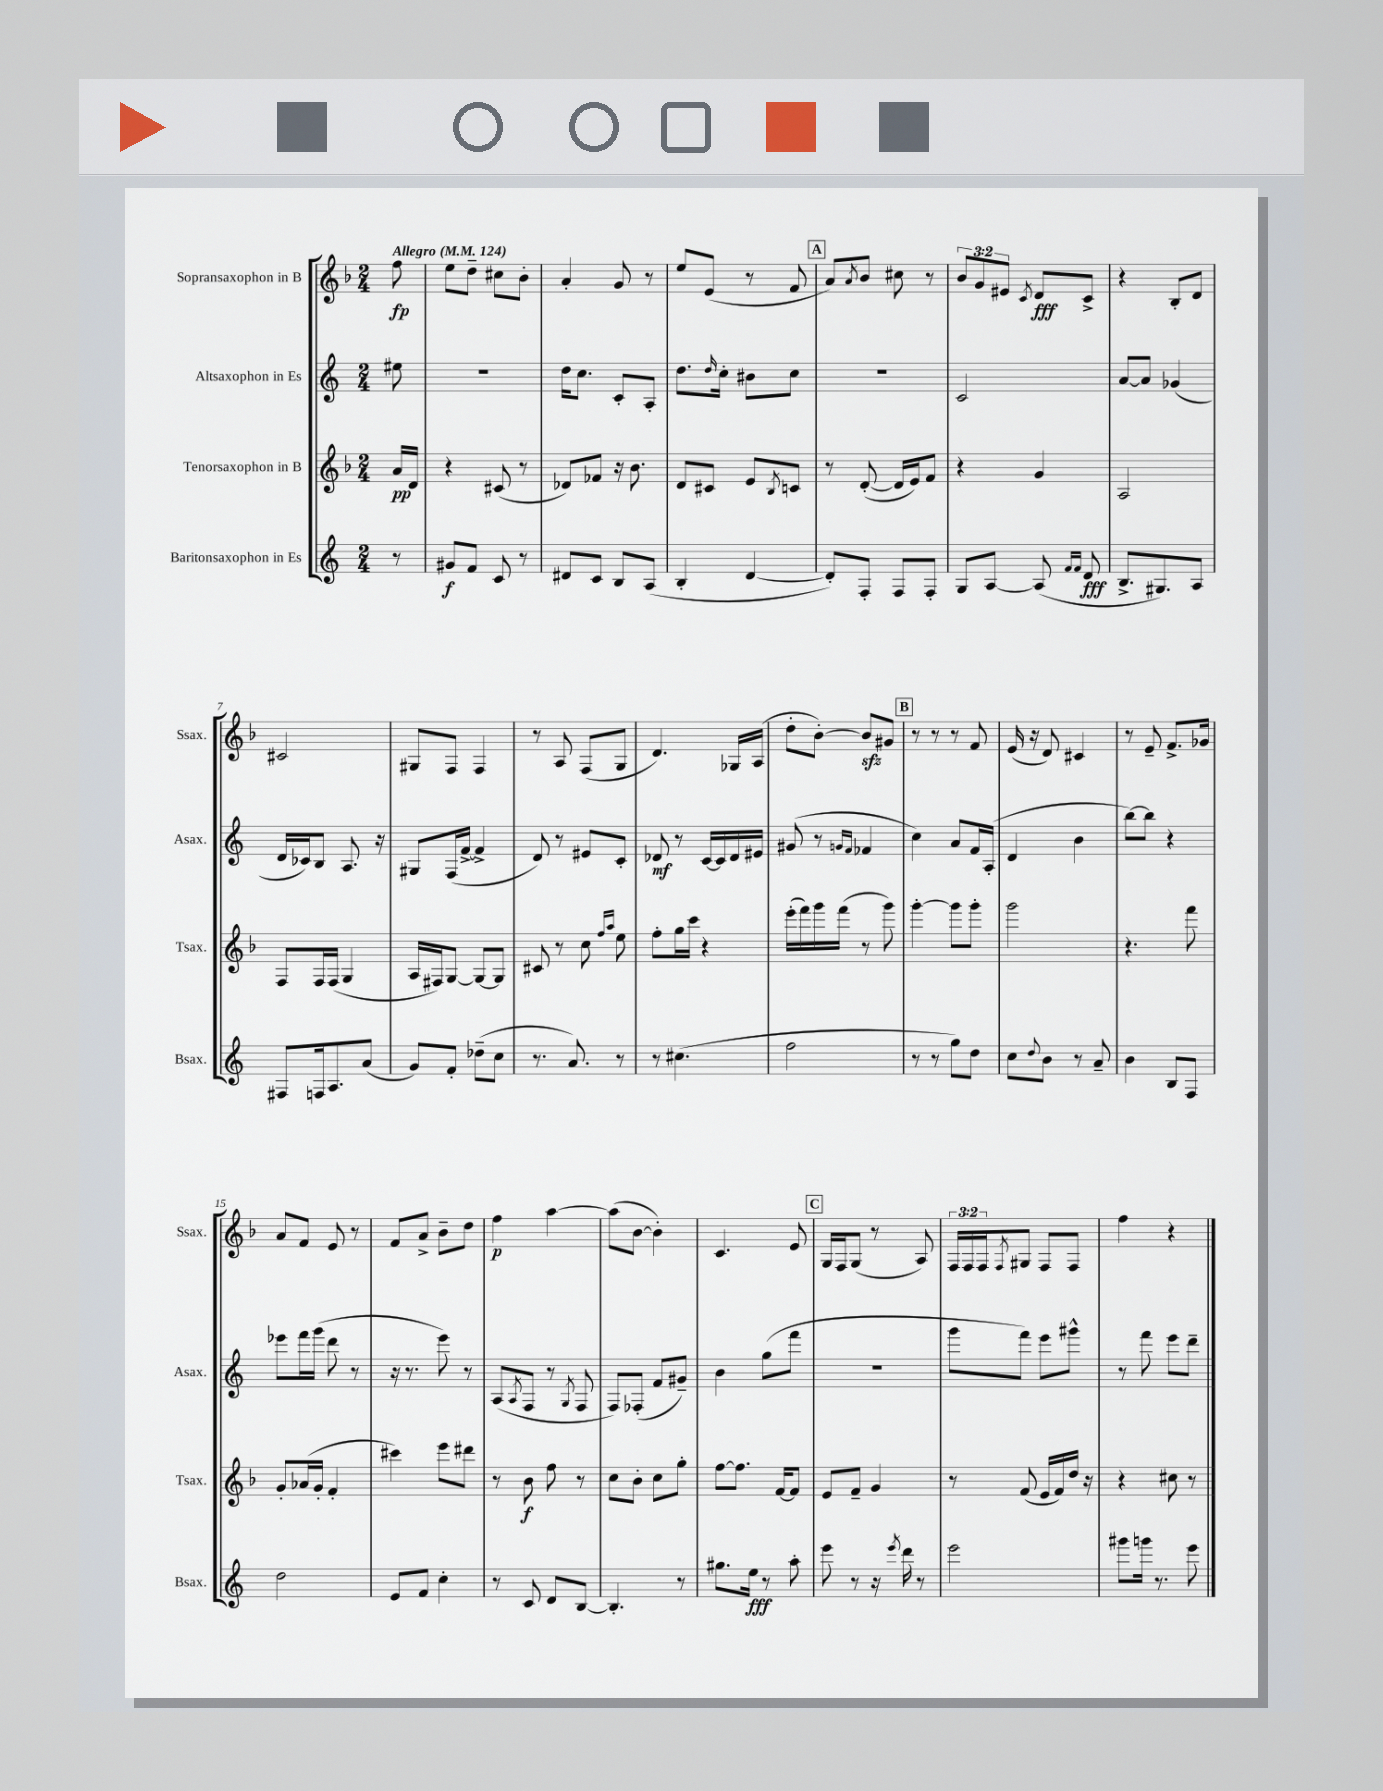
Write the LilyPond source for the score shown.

<<
\new StaffGroup <<
\new Staff = "s0" \with { instrumentName = "Sopransaxophon in B" shortInstrumentName = "Ssax." } {
    \clef treble \key f \major \numericTimeSignature \time 2/4 \override Staff.TupletNumber.text = #tuplet-number::calc-fraction-text \partial 8 \tempo "Allegro" 4 = 124
    f''8\fp |
    e''8 d''8-- cis''8 bes'8-. |
    a'4-. g'8 r8 |
    e''8 e'8( r8 f'8 |
    \mark \markup { \box "A" } a'8) \acciaccatura { a'8 } bes'8 cis''8 r8 |
    \tuplet 3/2 { bes'8 g'8 eis'8 } \acciaccatura { c'8 } d'8\fff c'8-> |
    r4 bes8-. d'8 |
    cis'2 |
    gis8 f8 f4 |
    r8 a8 f8( g8 |
    d'4.) ges16 a16( |
    d''8-. bes'8~-.) bes'8\sfz gis'8 |
    \mark \markup { \box "B" } r8 r8 r8 f'8 |
    e'16( r16 d'8) cis'4 |
    r8 e'8-- f'8.-> ges'16 |
    a'8 f'8 e'8 r8 |
    f'8 a'8-> bes'8-- d''8 |
    f''4\p a''4~ |
    a''8( bes'8~ bes'4-.) |
    c'4. e'8 |
    \mark \markup { \box "C" } g16 f16 g8( r8 a8) |
    \tuplet 3/2 { f16 f16 f16 } \acciaccatura { f8 } gis8 f8 f8 |
    f''4 r4 \bar "|." |
}
\new Staff = "s1" \with { instrumentName = "Altsaxophon in Es" shortInstrumentName = "Asax." } {
    \clef treble \key c \major \numericTimeSignature \time 2/4 \partial 8
    eis''8 |
    R2 |
    d''16 c''8. c'8-. a8-. |
    d''8. \grace { d''16 } c''16-. bis'8 c''8 |
    \mark \markup { \box "A" } r2 |
    c'2 |
    a'8~ a'8 ges'4( |
    d'16 ces'16) b8 a8. r16 |
    gis8 f16( f'16~-> f'4-> |
    d'8) r8 eis'8 c'8-. |
    des'8\mf r8 c'16~ c'16 des'16 eis'16 |
    gis'8( r8 \grace { g'16 f'16 } fes'4 |
    \mark \markup { \box "B" } c''4) a'8 f'16 a16-.( |
    d'4 b'4 |
    b''8~) b''8 r4 |
    ees'''8 f'''16 g'''16( d'''8 r8 |
    r16 r8. e'''8) r8 |
    a8( \acciaccatura { a8 } f8 r8 \acciaccatura { g8 } f8 |
    f8) fes8-.( f'8 gis'8--) |
    b'4 g''8( f'''8 |
    \mark \markup { \box "C" } R2 |
    g'''8 f'''8) e'''8 gis'''8-^ |
    r8 f'''8 e'''8 d'''8-- \bar "|." |
}
\new Staff = "s2" \with { instrumentName = "Tenorsaxophon in B" shortInstrumentName = "Tsax." } {
    \clef treble \key f \major \numericTimeSignature \time 2/4 \partial 8
    a'16\pp d'16 |
    r4 cis'8( r8 |
    des'8) fes'8 r16 bes'8. |
    d'8 cis'8 e'8 \acciaccatura { bes8 } c'8 |
    \mark \markup { \box "A" } r8 d'8~-.( d'16 e'16) f'8 |
    r4 g'4 |
    a2 |
    f8 f16 f16( g4 |
    a16 fis16) g8~ g8~ g8 |
    cis'8 r8 c''8 \grace { f''16 a''16 } e''8 |
    f''8-. g''16 c'''16 r4 |
    e'''16-.( f'''16) g'''16 f'''16( r8 g'''8) |
    \mark \markup { \box "B" } g'''4~-. g'''8 g'''8-. |
    g'''2 |
    r4. f'''8 |
    g'8-. aes'16( g'16-. f'4-. |
    cis'''4) e'''8 dis'''8 |
    r8 bes'8\f f''8 r8 |
    c''8 bes'8-. c''8 g''8-. |
    f''8~ f''8. f'16~ f'8 |
    \mark \markup { \box "C" } e'8 f'8-- g'4 |
    r8 f'8( e'16 f'16) d''16 r16 |
    r4 cis''8 r8 \bar "|." |
}
\new Staff = "s3" \with { instrumentName = "Baritonsaxophon in Es" shortInstrumentName = "Bsax." } {
    \clef treble \key c \major \numericTimeSignature \time 2/4 \partial 8
    r8 |
    gis'8\f f'8 c'8 r8 |
    dis'8 c'8 b8 a8( |
    b4-. d'4~ |
    \mark \markup { \box "A" } d'8-.) f8-. f8 f8-. |
    g8 a8~ a8( \grace { f'16 f'16 } d'8\fff |
    b8.-> gis8.) a8 |
    fis8 f16 a8. a'8( |
    g'8) f'8-. des''8--( c''8 |
    r8. a'8.) r8 |
    r8 cis''4.( |
    f''2 |
    \mark \markup { \box "B" } r8 r8 g''8) d''8 |
    c''8 \appoggiatura { d''8 } b'8 r8 a'8-- |
    b'4 b8 f8 |
    d''2 |
    e'8 f'8 c''4-. |
    r8 c'8 d'8 b8~ |
    b4.-. r8 |
    gis''8. e''16\fff r8 a''8-. |
    \mark \markup { \box "C" } e'''8 r8 r16 \acciaccatura { e'''8 } d'''16 r8 |
    e'''2 |
    gis'''8 g'''16 r8. e'''8 \bar "|." |
}
>>
>>
